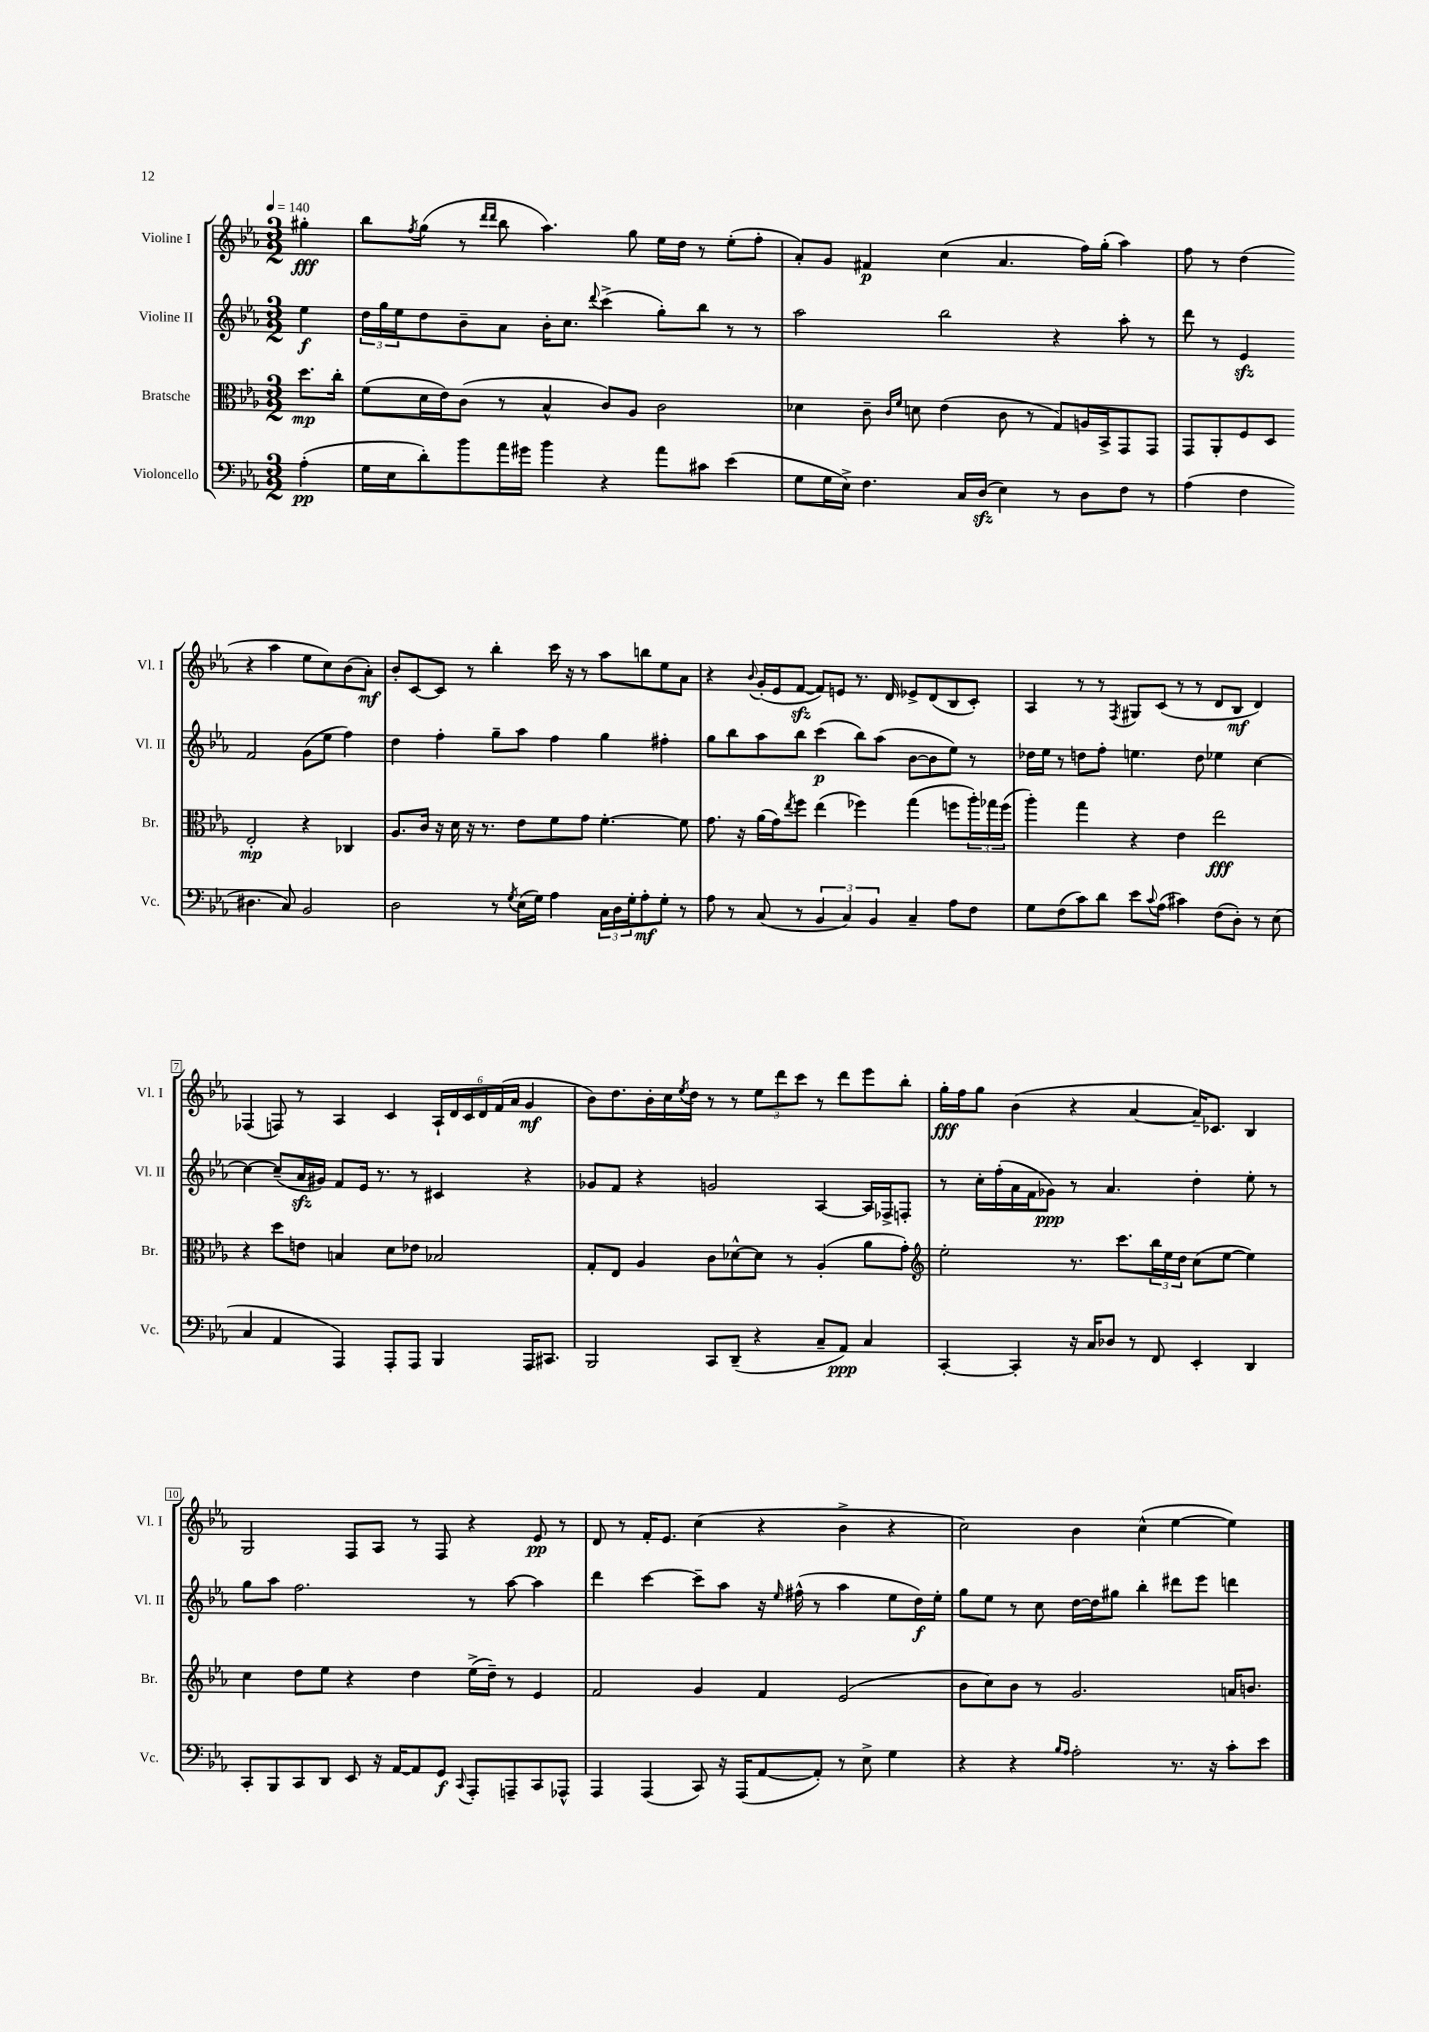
<<
\new StaffGroup <<
\new Staff = "s0" \with { instrumentName = "Violine I" shortInstrumentName = "Vl. I" } {
    \clef treble \key ees \major \numericTimeSignature \time 3/2 \partial 4 \tempo 4 = 140
    gis''4-.\fff |
    bes''8 \acciaccatura { f''8 } g''8( r8 \grace { d'''16 d'''16 } bes''8 aes''4.) g''8 ees''16 d''16 r8 ees''8-.( f''8-. |
    aes'8-.) g'8 fis'4\p c''4( aes'4. f''16) g''16-.( aes''4) |
    f''8 r8 d''4( r4 aes''4 ees''8 c''8) bes'8( aes'8-.\mf) |
    bes'8-. c'8~ c'8 r8 bes''4-. c'''16 r16 r8 aes''8 b''8 ees''8 aes'8 |
    r4 \appoggiatura { bes'8 } g'16-.( ees'16 f'8~\sfz f'8) e'8 r8. d'16 ees'8-> d'8( bes8 c'8-.) |
    aes4 r8 r8 \acciaccatura { f8 } gis8 c'8( r8 r8 d'8 bes8\mf d'4) |
    fes4( f8) r8 aes4 c'4 \tuplet 6/4 { aes16-! d'16 c'16 d'16 f'16( aes'16 } g'4\mf |
    bes'8) d''8. bes'16-. c''16 \acciaccatura { ees''8 } d''16 r8 r8 \tuplet 3/2 { ees''8 d'''8 c'''8 } r8 d'''8 ees'''8 bes''8-. |
    g''16-.\fff f''16 g''8 bes'4( r4 aes'4~ aes'16--) ces'8. bes4 |
    g2 f8 aes8 r8 f8 r4 ees'8\pp r8 |
    d'8 r8 f'16-. ees'8. c''4( r4 bes'4-> r4 |
    c''2) bes'4 c''4-^( ees''4~ ees''4) \bar "|." |
}
\new Staff = "s1" \with { instrumentName = "Violine II" shortInstrumentName = "Vl. II" } {
    \clef treble \key ees \major \numericTimeSignature \time 3/2 \partial 4
    ees''4\f |
    \tuplet 3/2 { d''16 g''16 ees''16 } d''8 bes'8-- aes'8 bes'16-. c''8. \appoggiatura { d'''8 } c'''4->( g''8-.) bes''8 r8 r8 |
    aes''2 bes''2 r4 aes''8-. r8 |
    d'''8 r8 ees'4\sfz f'2 g'8( ees''8 f''4) |
    d''4 f''4-. g''8-- aes''8 f''4 g''4 fis''4-. |
    g''8 bes''8 aes''8 bes''8 c'''4\p( bes''8) aes''8( bes'8~ bes'8 ees''8) r8 |
    des''16 ees''16 r8 d''8 f''8-. e''4. d''8 ees''4 c''4~ |
    c''4~ c''8--( aes'16\sfz gis'16) f'8 ees'16 r8. r8 cis'4 r4 |
    ges'8 f'8 r4 g'2 aes4~ aes16 fes16-> f8-. |
    r8 c''16-. f''16-.( aes'16 f'16 ges'8\ppp) r8 aes'4. d''4-. ees''8-. r8 |
    g''8 aes''8 f''2. r8 aes''8~ aes''4 |
    d'''4 c'''4~ c'''8-- aes''8 r16 \grace { ees''16 } fis''16-^( r8 aes''4 ees''8 d''16\f) ees''16-. |
    g''8 ees''8 r8 c''8 d''16~ d''16 gis''8 bes''4-. dis'''8 ees'''8 d'''4 \bar "|." |
}
\new Staff = "s2" \with { instrumentName = "Bratsche" shortInstrumentName = "Br." } {
    \clef alto \key ees \major \numericTimeSignature \time 3/2 \partial 4
    d''8.\mp c''16-. |
    f'8( d'16 ees'16) c'8( r8 bes4-^ c'8) aes8 c'2 |
    des'4 c'8-- \grace { c'16 f'16 } d'8 ees'4( c'8 r8 g8) a16 bes,16-> g,8 g,8 |
    g,8 aes,8-. f8 d8 ees2-.\mp r4 ces4 |
    aes8. c'16 r16 d'16 r16 r8. ees'8 f'8 g'8 f'4.~-. f'8 |
    g'8. r16 aes'16( g'16) \acciaccatura { ees''8 } f''8 ees''4( fes''4) g''4( f''8 \tuplet 3/2 { aes''16-.) ges''16 f''16( } |
    aes''4-.) g''4 r4 ees'4 ees''2\fff |
    r4 d''8 e'8 b4 d'8 ees'8 bes2 |
    g8-. ees8 aes4 c'8 des'8~-^ des'8 r8 aes4-.( aes'8 g'8-.) |
    \clef treble ees''2-. r8. c'''8. \tuplet 3/2 { bes''16 ees''16 d''16 } c''8( ees''8~ ees''4) |
    c''4 d''8 ees''8 r4 d''4 ees''16->( d''16--) r8 ees'4 |
    f'2 g'4 f'4 ees'2( |
    bes'8 c''8) bes'8 r8 g'2. a'16 b'8. \bar "|." |
}
\new Staff = "s3" \with { instrumentName = "Violoncello" shortInstrumentName = "Vc." } {
    \clef bass \key ees \major \numericTimeSignature \time 3/2 \partial 4
    aes4-.\pp( |
    g16 ees16 d'8-.) bes'8 aes'16 gis'16 bes'4 r4 aes'8 cis'8 ees'4( |
    g8 g16 ees16->) f4. c16 d16\sfz( ees4) r8 d8 f8 r8 |
    aes4( f4 dis4. c8) bes,2 |
    d2 r8 \acciaccatura { g8 } ees16( g16) aes4 \tuplet 3/2 { c16 d16 g16-. } aes8-.\mf g8-. r8 |
    aes8 r8 c8( r8 \tuplet 3/2 { bes,4 c4) bes,4 } c4-- aes8 f8 |
    g8 f8( c'8) d'8 ees'8 \appoggiatura { c'8 } aes8( cis'4) f8( d8-.) r8 ees8( |
    c4 aes,4 aes,,4) aes,,8-. aes,,8 bes,,4 aes,,16 cis,8. |
    bes,,2 c,8 d,8--( r4 c8-- aes,8\ppp) c4 |
    c,4~-. c,4-. r16 c16 des8 r8 f,8 ees,4-. d,4 |
    c,8-. bes,,8 c,8 d,8 ees,8 r16 aes,16~ aes,8 g,8\f \appoggiatura { c,8 } aes,,8-. a,,8-- c,8 aes,,8-^ |
    aes,,4 aes,,4( c,8) r16 aes,,16( aes,8~ aes,8-.) r8 ees8-> g4 |
    r4 r4 \grace { bes16 aes16 } aes2-. r8. r16 c'8-. ees'8 \bar "|." |
}
>>
>>
\layout { \context { \Score \override BarNumber.stencil = #(make-stencil-boxer 0.1 0.3 ly:text-interface::print) } }
